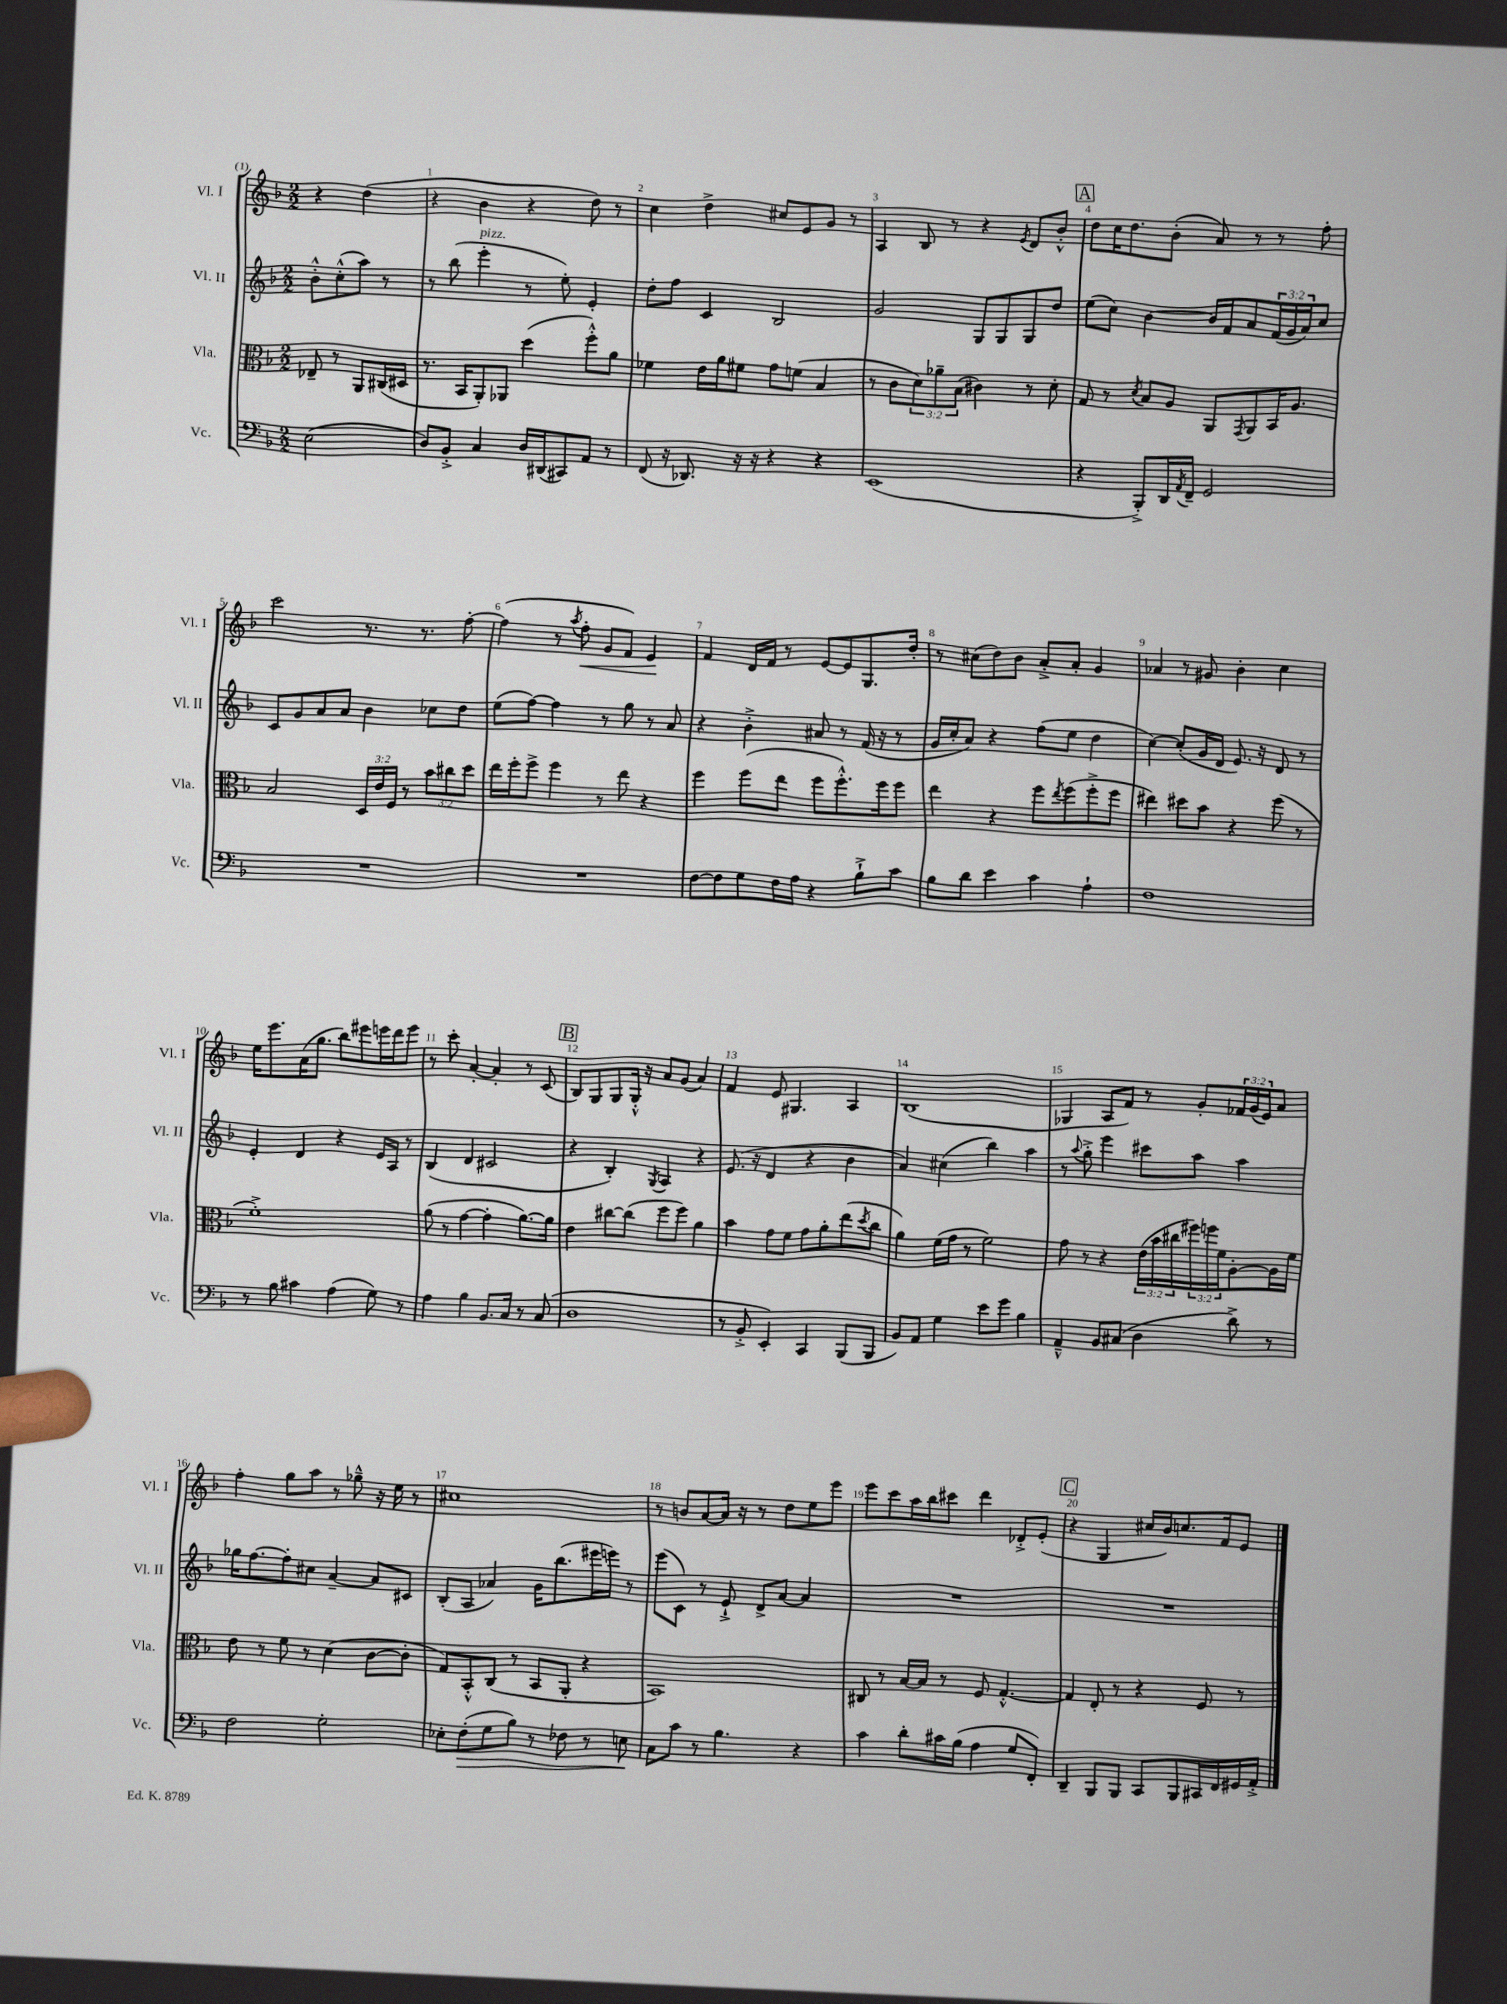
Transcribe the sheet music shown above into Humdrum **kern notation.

**kern	**kern	**kern	**kern
*staff4	*staff3	*staff2	*staff1
*clefF4	*clefC3	*clefG2	*clefG2
*k[b-]	*k[b-]	*k[b-]	*k[b-]
*M2/2	*M2/2	*M2/2	*M2/2
(2E	8E-~	8b-'^^	4r
.	8r	(8cc'^^	.
.	8AA	8aa)	(4dd
.	(16C#	8r	.
.	16D#	.	.
=	=	=	=
8D)	8.r	8r	4r
8BB-'^	.	(8bb-	.
.	16BB-	.	.
4C	8AA')	4eee'	4b-
.	8AA-	.	.
16D	(4dd	8r	4r
(16DD#	.	.	.
8CC#)	.	8ee')	.
8AA	8ff'^^)	4e'	8dd)
8r	8a	.	8r
=	=	=	=
(8FF	4f-	8dd'	4cc
16r	.	8ff	.
8.DD-)	.	.	.
.	16e	4c	4dd^
.	16a	.	.
16r	8f#	.	.
16r	.	.	.
4r	8g	2B-	8cc#
.	(8f	.	8e
4r	4B-	.	8g
.	.	.	8r
=	=	=	=
(1EE	8r	2g	4A
.	8c	.	.
.	12d)	.	8B-
.	12a-~	.	.
.	.	.	8r
.	(12B-	.	.
.	4c#)	8G	4r
.	.	8G	.
.	.	.	8qe
.	8r	8G	8d
.	8d'	8dd	8b-'^^
=	=	=	=
4r	8G	(8ee	8dd
.	8r	8cc)	16cc
.	.	.	8.dd
.	8qd	.	.
8BBB-'^)	8B-	[4b-	.
16DD	8A	.	(8b-'
8qAA	.	.	.
16FF~	.	.	.
2GG	8AA	16b-]	8a)
.	.	16f	.
.	8qGG	.	.
.	8AA	8a	8r
.	16BB-	(24f	8r
.	.	24g	.
.	8.A	.	.
.	.	24a)	.
.	.	8cc	8ff'
=	=	=	=
1r	2B-	8c	2ccc
.	.	8g	.
.	.	8a	.
.	.	8a	.
.	24D	4b-	8.r
.	24e	.	.
.	24F	.	.
.	8r	.	.
.	.	.	8.r
.	12b-	8cc-	.
.	12cc#	.	.
.	.	8dd	[8ff'
.	12dd	.	.
=	=	=	=
1r	16ee	(8ee	(4ff]
.	16ff'	.	.
.	8ff^	[8ff)	.
.	4ff	4ff]	8r
.	.	.	8qaa
.	.	.	8ff'
.	8r	8r	8g
.	8ee	8gg	8f)
.	4r	8r	4e
.	.	8a	.
=	=	=	=
[8F	4ff	4r	4f
8F]	.	.	.
8G	(8ff	4b-'^	16d
.	.	.	16f
16F	8ee	.	8r
16A	.	.	.
4r	8ff	8a#	[8e
.	8.ff'^^)	8r	8e]
8B-`^	.	(16f	8.G
.	16ff	16r	.
8c	8ff	8r	.
.	.	.	16dd'
=	=	=	=
8B-	4ee	16g	8r
.	.	16cc'	.
8d	.	8a)	(8cc#
4e	4r	4r	8dd)
.	.	.	8b-
4c	8ff	(8ff	8a'^
.	8qee	.	.
.	(8ff	8ee	8a'
4A`	8ff'^	4dd	4g
.	8ff	.	.
=	=	=	=
1F	4ee#)	[4cc)	4a-
.	8dd#	(8cc']	8r
.	8b-	16g	8g#
.	.	16d	.
.	4r	8.e)	4b-'
.	.	16r	.
.	(8ff	8d	4cc
.	8r	8r	.
=	=	=	=
8r	1f'^)	4e'	16ee
.	.	.	8.eee
8B-	.	.	.
4c#	.	4d	(16a
.	.	.	8.gg
(4A	.	4r	8bb-)
.	.	.	8eee#
8G)	.	16e	16eee
.	.	16A	16ddd
8r	.	8r	8eee
=	=	=	=
4A	(8a	(4B-	8r
.	8r	.	8ccc'
4B-	[4g	4d	[4a'
8.BB-	4g']	2c#	4a']
16C	.	.	.
8r	[8.a)	.	8r
(8C	.	.	(8c
.	16a]	.	.
=	=	=	=
1D	4e	4r	8B-)
.	.	.	8G
.	[8cc#	4B-')	8G
.	(8cc#]	.	16G'^^
.	.	.	16r
.	.	8qG	.
.	8ff	4A	8a
.	8ff)	.	(8g
.	4a	4r	4a)
=	=	=	=
8r	4b-	(8.e	4f
8BB-'^	.	.	.
.	.	16r	.
4EE')	8g	4d	8e
.	8f	.	4.G#
4CC	8g	4r	.
.	8a'	.	.
(8BBB-	(8ee	4b-	4A
.	8qdd	.	.
8BBB-	8cc	.	.
=	=	=	=
8BB-)	4a)	4a)	(1B-
8AA	.	.	.
4G	(16f	(4cc#	.
.	16g	.	.
.	8r	.	.
8e	2f)	4bb-)	.
8g	.	.	.
4B-	.	4aa	.
=	=	=	=
4AA~^^	8g	8r	4G-
.	.	8qqaa	.
.	8r	8gg'^	.
8BB-	4r	4eee	8A
(8C#	.	.	8f)
4D	(24e	8ccc#	8r
.	24b-	.	.
.	24cc#	.	.
.	24ff#)	8aa	8g'
.	24ff	.	.
.	24f	.	.
8d^)	[8A'	4aa	24f-
.	.	.	(24g
.	.	.	24e)
8r	16A]	.	8a
.	16f	.	.
=	=	=	=
2F	8e	16gg-	4ff'
.	.	[8.ff	.
.	8r	.	.
.	8f	8ff']	8gg
.	8r	8cc#	8aa
2G'	(4d	[4a~	8r
.	.	.	8gg-~^^
.	[8c	8a]	16r
.	.	.	16ee
.	8c']	8c#	8r
=	=	=	=
8E-'	8G)	(8B-'	1cc#
(8F'	8BB-'^^	8A	.
8G	(8C	4a-)	.
8B-)	8r	.	.
8r	8BB-	16g	.
.	.	(8.bb-	.
8F-	8AA'	.	.
8r	4r	16eee#	.
.	.	16eee)	.
8E	.	8r	.
=	=	=	=
8C	1BB-)	(8eee	8r
8c	.	8c)	8b
8r	.	8r	[8a
4.B-	.	8e`^	16a]
.	.	.	16r
.	.	8d^	8r
.	.	[8a	8dd
4r	.	4a]	8ee
.	.	.	8eee
=	=	=	=
4c	8C#	1r	8eee
.	8r	.	8ccc
8d'	[16B-	.	16aa
.	16B-]	.	16bb-
16c#	8r	.	8ccc#
(16B-	.	.	.
4A	8F	.	4ddd
.	[4.G'^^	.	.
8G	.	.	8d-'^
8FF')	.	.	(8e'
=	=	=	=
4DD~	4G]	1r	4r
8BBB-	8E'	.	4G
8BBB-	8r	.	.
8CC	4r	.	16cc#
.	.	.	16b-)
8BBB-	.	.	8.cc
16CC#	8F	.	.
16FF	.	.	16f
16GG#	8r	.	8e
16AA'^	.	.	.
==	==	==	==
*-	*-	*-	*-
